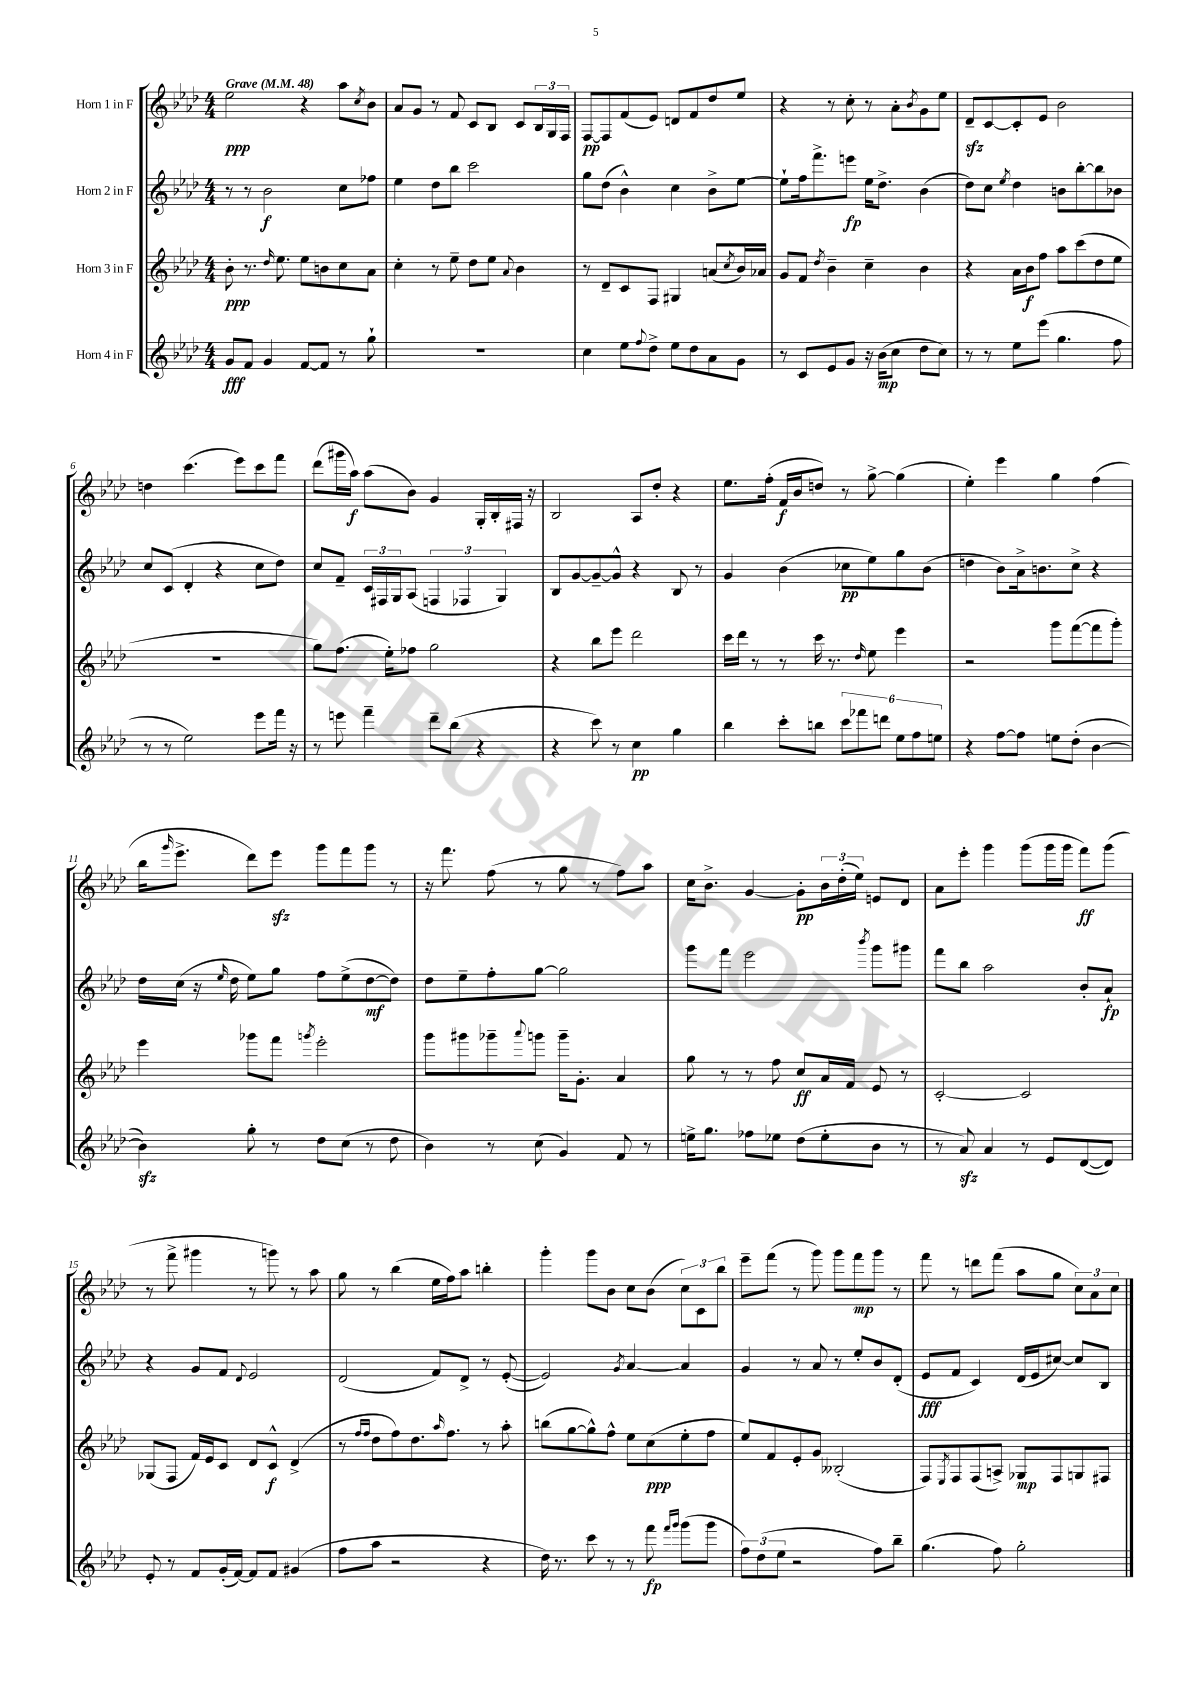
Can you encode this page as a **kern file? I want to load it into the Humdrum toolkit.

**kern	**kern	**kern	**kern
*staff4	*staff3	*staff2	*staff1
*clefG2	*clefG2	*clefG2	*clefG2
*k[b-e-a-d-]	*k[b-e-a-d-]	*k[b-e-a-d-]	*k[b-e-a-d-]
*M4/4	*M4/4	*M4/4	*M4/4
*MM48	*MM48	*MM48	*MM48
8g	8b-'	8r	2ee-
8f	8.r	8r	.
4g	.	2b-	.
.	16qqdd-	.	.
.	8.ee-	.	.
[8f	8ee-	.	4r
8f]	8b	.	.
8r	8cc	8cc	8aa-
.	.	.	8qcc
8gg`	8a-	8ff-	8b-
=	=	=	=
1r	4cc'	4ee-	8a-
.	.	.	8g
.	8r	8dd-	8r
.	8ee-~	8bb-	8f
.	8dd-	2ccc	8c
.	8ee-	.	8B-
.	8qqa-	.	.
.	4b-	.	8c
.	.	.	24B-
.	.	.	24G
.	.	.	24F
=	=	=	=
4cc	8r	8gg	[8F
.	8d-~	(8dd-	8F]
8ee-	8c	4b-^^)	(8f
8qqff	.	.	.
8dd-^	8F	.	8e-)
8ee-	4G#	4cc	8d
8dd-	.	.	8f
8a-	(8a	8b-^	8dd-
.	8qcc	.	.
8g	16b-)	[8ee-	8ee-
.	16a-	.	.
=	=	=	=
8r	8g	8ee-`]	4r
8c	8f	16ff	.
.	.	8.fff^	.
.	8qdd-	.	.
8e-	4b-~	.	8r
8g	.	8eee	8cc'
16r	4cc~	16ee-	8r
(16b-	.	8.dd-^	.
8cc	.	.	8a-'
.	.	.	8qb-
8dd-	4b-	(4b-	8g
8cc)	.	.	8ee-
=	=	=	=
8r	4r	8dd-)	8d-~
8r	.	8cc	[8c
.	.	8qee-	.
8ee-	16a-	4dd-	8c']
.	16b-	.	.
(8eee-	8ff	.	8e-
4.gg	8aa-	8b	2b-
.	(8ccc	[8bb-'	.
.	8dd-	8bb-]	.
8ff	8ee-	8b-	.
=	=	=	=
8r	1r	8cc	4dd
8r	.	(8c	.
2ee-)	.	4d-'	(4.ccc
.	.	4r	.
.	.	.	8eee-)
8eee-	.	8cc	8ccc
16fff	.	8dd-)	8fff
16r	.	.	.
=	=	=	=
8r	8gg)	8cc	(8ddd-
8eee	(8.ff	8f~	16ggg#
.	.	.	16aa-)
4fff~	.	24c	(8aa-
.	.	24F#	.
.	16ee-')	.	.
.	.	24G	.
.	8ff-	(8A-	8b-)
8ddd-~	2gg	6F	4g
(8bb-	.	.	.
.	.	6F-	.
4r	.	.	16G'
.	.	.	16B-'
.	.	6G)	.
.	.	.	16F#
.	.	.	16r
=	=	=	=
4r	4r	8B-	2B-
.	.	[8g	.
8ccc)	8bb-	8g~_	.
8r	8eee-	8g^^]	.
4cc	2ddd-	4r	8A-
.	.	.	8dd-'
4gg	.	8B-	4r
.	.	8r	.
=	=	=	=
4bb-	16ccc	4g	8.ee-
.	16ddd-	.	.
.	8r	.	.
.	.	.	(16ff'
8ccc'	8r	(4b-	16f
.	.	.	16b-
8bb	16ccc	.	8dd)
.	8.r	.	.
12ccc	.	8cc-	8r
12fff-	.	.	.
.	16qqdd-	.	.
.	8ee-	8ee-)	[8gg^
12ddd	.	.	.
12ee-	4eee-	8gg	(4gg]
12ff	.	.	.
.	.	(8b-	.
12ee	.	.	.
=	=	=	=
4r	2r	4dd	4ee-')
[8ff	.	8b-)	4eee-
8ff]	.	16a-^	.
.	.	8.b	.
8ee	8ggg	.	4gg
(8dd-'	([8fff	8cc^	.
[4b-	8fff]	4r	(4ff
.	8ggg')	.	.
=	=	=	=
4b-])	4eee-	16dd-	16bb-
.	.	.	16qqggg
.	.	(16cc	8.eee-^
.	.	16r	.
.	.	16qqee-	.
.	.	16dd-	.
8gg'	8ggg-	8ee-)	8ddd-)
8r	8fff	8gg	8eee-
.	8qggg	.	.
8dd-	2eee-'	8ff	8ggg
(8cc	.	(8ee-^	8fff
8r	.	[8dd-	8ggg
8dd-	.	8dd-])	8r
=	=	=	=
4b-)	8ggg	8dd-	16r
.	.	.	8.fff
.	8ggg#	8ee-~	.
8r	8ggg-~	8ff'	(8ff
.	8qqaaa-	.	.
(8cc	8ggg	[8gg	8r
4g)	16ggg~	2gg]	8gg
.	8.g'	.	.
.	.	.	8r
8f	4a-	.	8ff)
8r	.	.	8aa-
=	=	=	=
16ee^	8gg	8ggg	16cc
8.gg	.	.	8.b-^
.	8r	8fff	.
8ff-	8r	2eee-	[4g
8ee-	8ff	.	.
(8dd-	8cc	.	8g']
8ee-'	16a-	.	24b-
.	.	.	(24dd-'
.	16f	.	.
.	.	.	24ee-)
.	.	8qbbb-	.
8b-	8e-	8ggg	8e
8r	8r	8ggg#	8d-
=	=	=	=
8r	[2c'	8fff	8a-
8a-)	.	8bb-	8eee-'
4a-	.	2aa-	4ggg
8r	2c]	.	(8ggg
8e-	.	.	16ggg
.	.	.	16ggg
([8d-	.	8b-'	8fff)
8d-])	.	8a-`	(8ggg
=	=	=	=
8e-'	(8G-	4r	8r
8r	8F	.	8fff^
8f	16f)	8g	4ggg#
.	16e-	.	.
(16g'	8c	8f	.
[16f)	.	.	.
.	.	8qqd-	.
8f]	8d-	2e-	8r
8f	8c^^	.	8ggg)
(4g#	(4d-^	.	8r
.	.	.	8aa-
=	=	=	=
8ff	8r	(2d-	8gg
.	16qqff	.	.
.	16qqff	.	.
8aa-	8dd-	.	8r
2r	8ff)	.	(4bb-
.	8.dd-	.	.
.	.	8f)	16ee-
.	16qqaa-	.	.
.	8.ff	.	16ff)
.	.	8d-^	8aa-
4r	8r	8r	4bb'
.	8aa-'	([8e-'	.
=	=	=	=
16dd-)	(8bb	2e-])	4ggg'
8.r	.	.	.
.	[8gg	.	.
8ccc	8gg^^])	.	8ggg
8r	8ff^^	.	8b-
.	.	8qg	.
8r	8ee-	[4a-	8cc
8fff	(8cc	.	(8b-
16qqfff	.	.	.
16qqggg	.	.	.
(8ggg	8ee-'	4a-]	12cc)
.	.	.	12c
8ggg	8ff	.	.
.	.	.	12bb-
=	=	=	=
12ff)	8ee-)	4g	8eee-~
(12dd-	.	.	.
.	8f	.	(8fff
12ee-	.	.	.
2r	8e-'	8r	8r
.	8g	8a-	8ggg)
.	(2B--'	8r	8ggg
.	.	8ee-'	8fff
8ff)	.	8b-	8ggg
8bb-~	.	(8d-'	8r
=	=	=	=
(4.gg	8F)	8e-	8fff
.	8qE-	.	.
.	8F	8f	8r
.	(8F	4c)	8ddd
8ff)	8A^)	.	(8fff
2gg'	8G-	(16d-	8aa-
.	.	16e-	.
.	8F	[8cc#)	8gg
.	8G	8cc#]	12cc)
.	.	.	12a-
.	8F#	8B-	.
.	.	.	12cc
==	==	==	==
*-	*-	*-	*-
